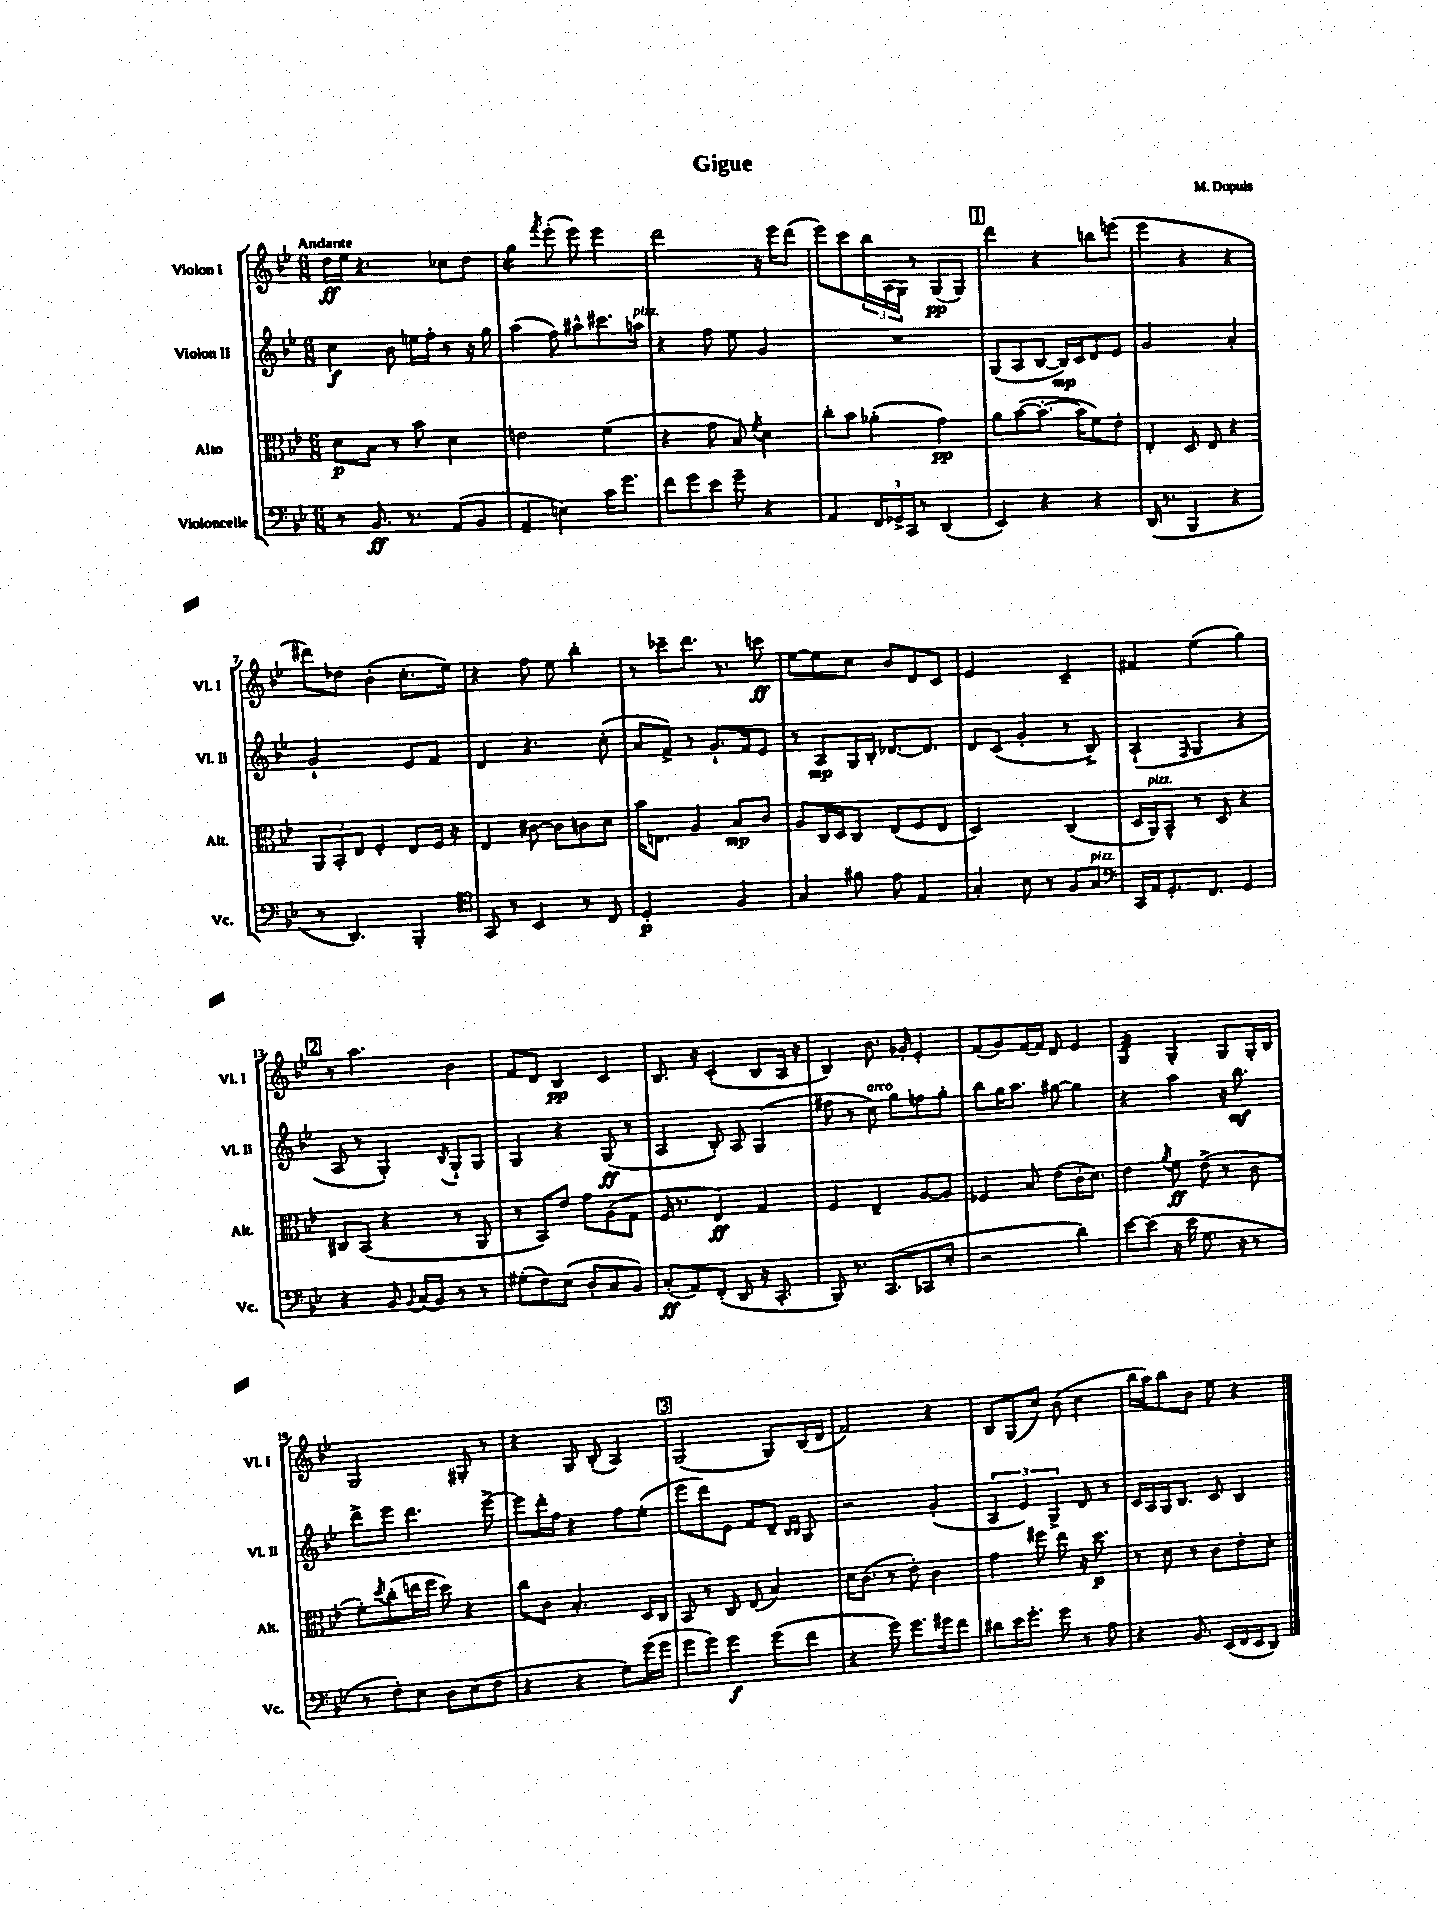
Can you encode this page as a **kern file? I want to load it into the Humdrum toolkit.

**kern	**dynam	**kern	**dynam	**kern	**dynam	**kern	**dynam
*part4	*part4	*part3	*part3	*part2	*part2	*part1	*part1
*staff4	*staff4	*staff3	*staff3	*staff2	*staff2	*staff1	*staff1
*I"Violoncelle	*	*I"Alto	*	*I"Violon II	*	*I"Violon I	*
*I'Vc.	*	*I'Alt.	*	*I'Vl. II	*	*I'Vl. I	*
*clefF4	*	*clefC3	*	*clefG2	*	*clefG2	*
*k[b-e-]	*	*k[b-e-]	*	*k[b-e-]	*	*k[b-e-]	*
*M6/8	*	*M6/8	*	*M6/8	*	*M6/8	*
=1	=1	=1	=1	=1	=1	=1	=1
!	!	!	!	!	!	!LO:TX:a:B:t=Andante	!
8r	.	8d\L	p	4cc\	f	16dd\LL	ff
.	.	.	.	.	.	16ee-\JJ	.
8.BB-/	ff	8B-\J	.	.	.	4.r	.
.	.	8r	.	8b-\	.	.	.
8.r	.	.	.	.	.	.	.
.	.	8b-\	.	16een\LL	.	.	.
.	.	.	.	16ff'\JJ	.	.	.
(8AA/L	.	4d\	.	8r	.	8cc-X\L	.
8BB-/J	.	.	.	16r	.	8dd\J	.
.	.	.	.	16gg\	.	.	.
=2	=2	=2	=2	=2	=2	=2	=2
*	*	*	*	*	*	*tremolo	*
4AA~/	.	2en\	.	(4aa\	.	16gg\LL	.
.	.	.	.	.	.	16gg\	.
.	.	.	.	.	.	16gg\	.
.	.	.	.	.	.	16gg\JJ	.
*	*	*	*	*	*	*Xtremolo	*
.	.	.	.	.	.	8qfff/	.
4En\)	.	.	.	8ff\)	.	(8eee-'\	.
.	.	.	.	8aa#X^^\L	.	8eee-\)	.
16c\KL	.	(4f\	.	8.ccc#X\	.	4eee-\	.
8.g\J	.	.	.	.	.	.	.
!	!	!	!	!LO:TX:a:i:t=pizz.	!	!	!
.	.	.	.	16aan\Jk	.	.	.
=3	=3	=3	=3	=3	=3	=3	=3
8f\L	.	4r	.	4r	.	2ddd\	.
8g\	.	.	.	.	.	.	.
8e-\J	.	8g\	.	8ff\	.	.	.
8g~\	.	8B-/)	.	8ee-\	.	.	.
.	.	8qf/	.	.	.	.	.
4r	.	4d\	.	4g/	.	16r	.
.	.	.	.	.	.	16eee-\KL	.
.	.	.	.	.	.	(8ddd\J	.
=4	=4	=4	=4	=4	=4	=4	=4
4AA/	.	8cc'\L	.	2.r	.	8eee-\L)	.
.	.	8b-\J	.	.	.	8ccc\	.
24FF/LL	.	(4a-X'\	.	.	.	24bb-\L	.
24GG-X^/	.	.	.	.	.	(24A\	.
24CC/JJ	.	.	.	.	.	24G\JJ)	.
8r	.	.	.	.	.	8r	.
(4DD/	.	4g\)	pp	.	.	(8G/L	pp
.	.	.	.	.	.	8G/J)	.
!!LO:REH:place=s1:t=1
=5	=5	=5	=5	=5	=5	=5	=5
4EE-/)	.	8a\L	.	(8G/L	.	4ddd\	.
.	.	([8b-\	.	8A/	.	.	.
4r	.	8.b-'\J_	.	[8B-/J	.	4r	.
.	.	.	.	16B-/LL])	mp	.	.
.	.	16b-\KL]	.	16c/J	.	.	.
4r	.	8f\)	.	8d/	.	8bbn\L	.
.	.	8e-'\J	.	8e-/J	.	(8eeen\J	.
=6	=6	=6	=6	=6	=6	=6	=6
(16DD/	.	4E-'/	.	2g/	.	4eee-\	.
8.r	.	.	.	.	.	.	.
4BBB-/	.	8D/	.	.	.	4r	.
.	.	8E-/	.	.	.	.	.
4r	.	4r	.	4a'/	.	4r	.
!!LO:LB:g=z
=7	=7	=7	=7	=7	=7	=7	=7
8r	.	12AA/L	.	2g`/	.	8ddd#X\L)	.
.	.	12BB-'/	.	.	.	.	.
4.DD/)	.	.	.	.	.	8dd-X\J	.
.	.	12E-/J	.	.	.	.	.
.	.	4F'/	.	.	.	(4b-'\	.
4BBB-'/	.	8E-/L	.	8e-/L	.	8.cc'\L	.
.	.	16F/Jk	.	8f/J	.	.	.
.	.	16r	.	.	.	16ee-\Jk)	.
=8	=8	=8	=8	=8	=8	=8	=8
*clefC4	*	*	*	*	*	*	*
8GG/	.	4E-/	.	4d/	.	4r	.
8r	.	.	.	.	.	.	.
4BB-/	.	[8c#X\	.	4.r	.	8ff\	.
.	.	8c#\L]	.	.	.	8ee-\	.
8r	.	8cn\	.	.	.	4bb-'\	.
8C/	.	8d\J	.	(8cc'\	.	.	.
=9	=9	=9	=9	=9	=9	=9	=9
2D'/	p	16b-\KL	.	8a/L	.	8r	.
.	.	8.En\J	.	.	.	.	.
.	.	.	.	8f^/J)	.	8ccc-X~\L	.
.	.	4A/	.	8r	.	8.ddd\J	.
.	.	.	.	8.g`/L	.	.	.
.	.	.	.	.	.	8.r	.
4F/	.	8B-/L	mp	.	.	.	.
.	.	.	.	16f/k	.	.	.
.	.	8c/J	.	8e-/J	.	8cccn\	ff
=10	=10	=10	=10	=10	=10	=10	=10
4G/	.	8A/L	.	8r	.	[8ee-\L	.
.	.	16C/L	.	8A/L	mp	8ee-\]	.
.	.	16D/J	.	.	.	.	.
8f#X\	.	8C/J	.	16G/L	.	8cc\J	.
.	.	.	.	16B-'/JJ	.	.	.
8e-\	.	(8E-/L	.	[8.d-X/L	.	8b-/L	.
4E-/	.	8F/	.	.	.	8d/	.
.	.	.	.	8.d-/J]	.	.	.
.	.	8E-/J	.	.	.	8c/J	.
=11	=11	=11	=11	=11	=11	=11	=11
4G'/	.	2D/)	.	8d/L	.	2e-/	.
.	.	.	.	(8c/J	.	.	.
8B-\	.	.	.	4g'/	.	.	.
8r	.	.	.	.	.	.	.
8F/L	.	(4C/	.	8r	.	4c~/	.
!LO:TX:a:i:t=pizz.	!	!	!	!	!	!	!
8G/J	.	.	.	8B-^/)	.	.	.
=12	=12	=12	=12	=12	=12	=12	=12
*clefF4	*	*	*	*	*	*	*
16CC/LL	.	16D/LL	.	(4A`/	.	4f#X/	.
!	!	!LO:TX:a:i:t=pizz.	!	!	!	!	!
16AA/J	.	16AA/J)	.	.	.	.	.
8.GG'/	.	8BB-^^/J	.	.	.	.	.
.	.	.	.	16qqF/	.	.	.
.	.	8r	.	4G/	.	(4ee-\	.
8.FF/J	.	.	.	.	.	.	.
.	.	8D/	.	.	.	.	.
4GG/	.	4r	.	4r	.	4gg\)	.
!!LO:LB:g=z
!!LO:REH:place=s1:t=2
=13	=13	=13	=13	=13	=13	=13	=13
4r	.	8C#X/L	.	8A/	.	8r	.
.	.	(8BB-/J	.	8r	.	4.aa\	.
8BB-/	.	4r	.	4G'/)	.	.	.
8qqBB-/	.	.	.	.	.	.	.
(16C/LL	.	.	.	.	.	.	.
16BB-/JJ)	.	.	.	.	.	.	.
.	.	.	.	8qB-/	.	.	.
8r	.	8r	.	8G`/L	.	4b-\	.
8r	.	8AA/	.	8G/J	.	.	.
=14	=14	=14	=14	=14	=14	=14	=14
(8G#X'\L	.	8r	.	4G/	.	8f/L	.
8F\)	.	8BB-/L)	.	.	.	8d/J	.
(8E-\J	.	8e-/J	.	4r	.	4B-/	pp
8D'/L	.	8g\L	.	.	.	.	.
8C/	.	(8A\	.	(8G/	ff	4c/	.
8BB-/J)	.	8G\J	.	8r	.	.	.
=15	=15	=15	=15	=15	=15	=15	=15
(8C'/L	ff	16F/	.	4A/	.	8.B-/	.
.	.	8.r	.	.	.	.	.
8AA/)	.	.	.	.	.	.	.
.	.	.	.	.	.	16r	.
(8FF'/J	.	4E-/)	ff	8B-'/)	.	(4c'/	.
8DD/	.	.	.	8A/	.	.	.
16r	.	4G/	.	(4G/	.	8B-/L	.
8.CC'/	.	.	.	.	.	.	.
.	.	.	.	.	.	16A/Jk	.
.	.	.	.	.	.	16r	.
=16	=16	=16	=16	=16	=16	=16	=16
8BBB-/)	.	4F/	.	8ff#X\	.	4B-/)	.
8.r	.	.	.	8r	.	.	.
!	!	!	!	!LO:TX:a:i:t=arco	!	!	!
.	.	4E-~/	.	8cc\)	.	8.b-\	.
(8.CC/L	.	.	.	.	.	.	.
.	.	.	.	8gg\L	.	.	.
.	.	.	.	.	.	16g-X'/	.
8CC-X/	.	[8A/L	.	8ffn\	.	4e-'/	.
8E-'/J	.	8A/J]	.	8gg'\J	.	.	.
=17	=17	=17	=17	=17	=17	=17	=17
2r	.	4F-X/	.	8bb-\L	.	(8f/L	.
.	.	.	.	16gg\K	.	8g/)	.
.	.	.	.	8.aa\J	.	.	.
.	.	8B-/	.	.	.	[16f/L	.
.	.	.	.	.	.	16f/JJ]	.
.	.	(8e-\L	.	[8gg#X\	.	8d/	.
4d\)	.	16c'\K	.	4gg#\]	.	4e-/	.
.	.	8.d\J)	.	.	.	.	.
=18	=18	=18	=18	=18	=18	=18	=18
*	*	*	*	*	*	*tremolo	*
[8e-\L	.	4e-\	.	4r	.	32G/LLL	.
.	.	.	.	.	.	32G/	.
.	.	.	.	.	.	32G/	.
.	.	.	.	.	.	32G/	.
(8e-\J]	.	.	.	.	.	32G/	.
.	.	.	.	.	.	32G/	.
.	.	.	.	.	.	32G/	.
.	.	.	.	.	.	32G/JJJ	.
*	*	*	*	*	*	*Xtremolo	*
.	.	8qa/	.	.	.	.	.
16r	.	8f\	ff	4aa\	.	4G'/	.
16e-\	.	.	.	.	.	.	.
8.G\	.	(8e-^\	.	.	.	.	.
.	.	8r	.	16r	.	8G/L	.
16r	.	.	.	8.bb-\	mf	.	.
8r	.	8c\	.	.	.	16G'/L	.
.	.	.	.	.	.	16B-/JJ	.
!!LO:LB:g=z
=19	=19	=19	=19	=19	=19	=19	=19
8r	.	8f'\L)	.	8ddd^\L	.	2G/	.
.	.	8qdd/	.	.	.	.	.
8F'\L)	.	(8cc'\	.	8eee-\J	.	.	.
8E-\J	.	16een\L	.	4.ddd\	.	.	.
.	.	16ff\JJ	.	.	.	.	.
8D\L	.	8dd\)	.	.	.	.	.
(8E-\	.	4r	.	.	.	8G#X'/	.
8F\J	.	.	.	[8eee-^\	.	8r	.
=20	=20	=20	=20	=20	=20	=20	=20
4r	.	8cc\L	.	8eee-\L]	.	4r	.
.	.	8c\J	.	16ddd'\L	.	.	.
.	.	.	.	16ff\JJ	.	.	.
4r	.	4.B-'/	.	4r	.	8G/	.
.	.	.	.	.	.	(8B-'/	.
8G\L)	.	.	.	8ff\L	.	4A/)	.
(16g\L	.	16D/LL	.	(8ee-'\J	.	.	.
16g\JJ	.	16C/JJ	.	.	.	.	.
!!LO:REH:place=s1:t=3
=21	=21	=21	=21	=21	=21	=21	=21
8g\L	.	8BB-/	.	8eee-\L	.	(2G/	.
8g\J)	.	8r	.	8ddd\)	.	.	.
4g\	f	8C/	.	8e-\J	.	.	.
.	.	(8E-/	.	8f/L	.	.	.
(8g\L	.	4B-/)	.	8d~/J	.	8G/L)	.
.	.	.	.	16qqB-/LL	.	.	.
.	.	.	.	16qqB-/JJ	.	.	.
8f\J	.	.	.	8G/	.	(16B-/L	.
.	.	.	.	.	.	16d/JJ	.
=22	=22	=22	=22	=22	=22	=22	=22
4r	.	16d\KL	.	2r	.	2f/)	.
.	.	(8.c\J	.	.	.	.	.
8g\)	.	8r	.	.	.	.	.
8.g\L	.	8e-'\)	.	.	.	.	.
.	.	4c\	.	(4g'/	.	4r	.
16g#X\k	.	.	.	.	.	.	.
8f\J	.	.	.	.	.	.	.
=23	=23	=23	=23	=23	=23	=23	=23
8d#X\L	.	4g\	.	6A/	.	8B-/L	.
16e-\K	.	.	.	.	.	(8G/	.
.	.	.	.	6e-/)	.	.	.
8.g'\J	.	.	.	.	.	.	.
.	.	8ff#X\	.	.	.	8cc/J)	.
.	.	.	.	6G^/	.	.	.
8g\	.	8ee-\	.	.	.	(8b-\	.
8r	.	16r	.	8d/	.	4cc\	.
.	.	8.dd\	p	.	.	.	.
8A\	.	.	.	8r	.	.	.
=24	=24	=24	=24	=24	=24	=24	=24
4r	.	8r	.	16c/LL	.	16bb-\LL	.
.	.	.	.	16A/	.	16aa\J)	.
.	.	8d\	.	16G/J	.	8bb-\	.
.	.	.	.	8.B-/J	.	.	.
8.BB-/	.	8r	.	.	.	8b-\J	.
.	.	8c\L	.	8c/	.	8ee-\	.
(16EE-/LL	.	.	.	.	.	.	.
16FF/	.	8e-'\	.	4B-/	.	4r	.
16EE-/J	.	.	.	.	.	.	.
8DD/J)	.	8d'\J	.	.	.	.	.
==	==	==	==	==	==	==	==
*-	*-	*-	*-	*-	*-	*-	*-
